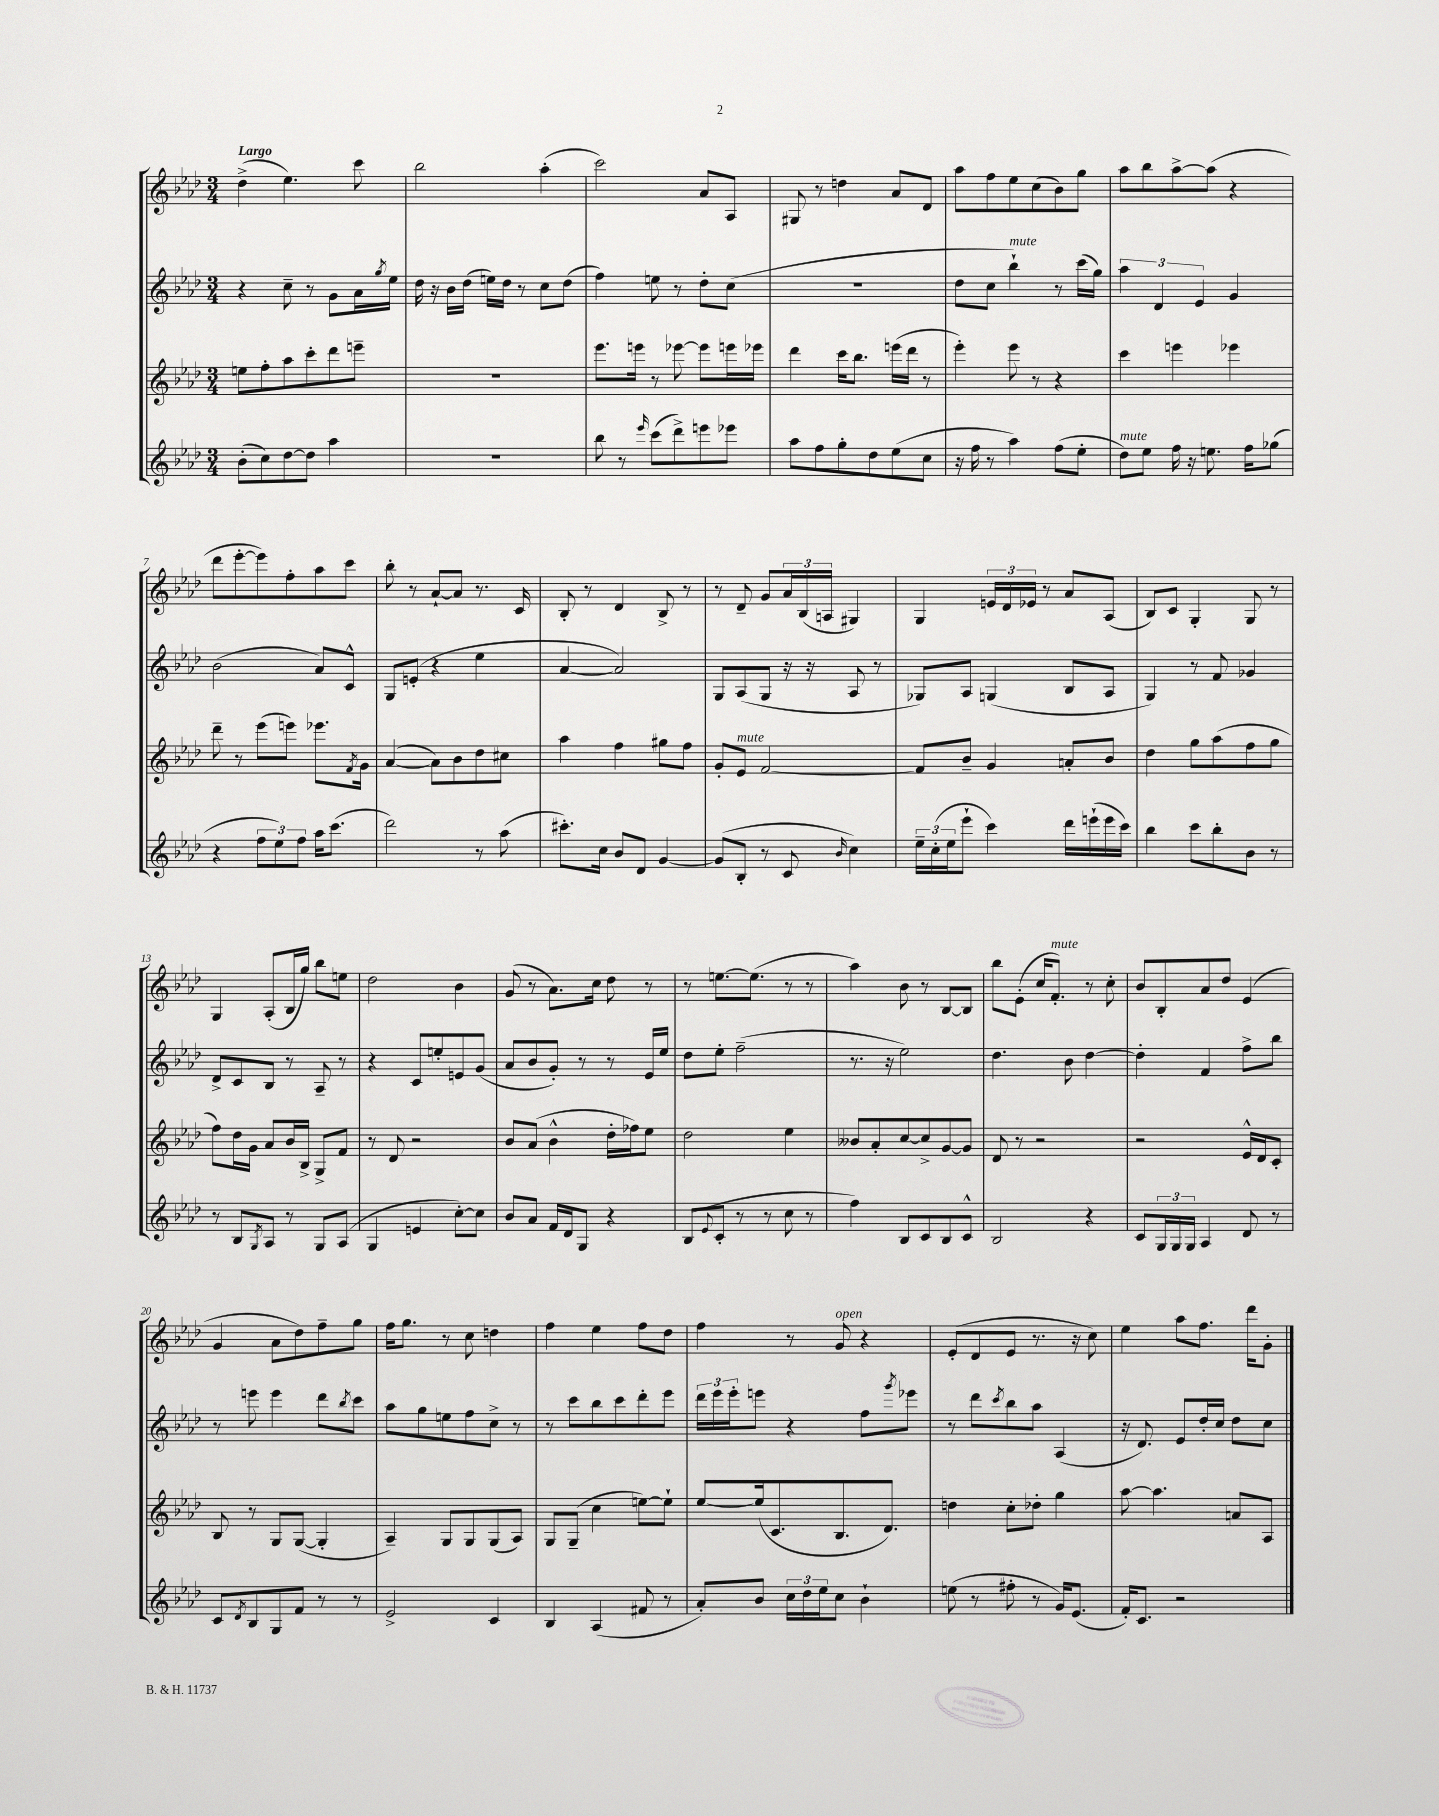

**kern	**kern	**kern	**kern
*part4	*part3	*part2	*part1
*staff4	*staff3	*staff2	*staff1
*clefG2	*clefG2	*clefG2	*clefG2
*k[b-e-a-d-]	*k[b-e-a-d-]	*k[b-e-a-d-]	*k[b-e-a-d-]
*M3/4	*M3/4	*M3/4	*M3/4
=1	=1	=1	=1
!	!	!	!LO:TX:a:B:t=Largo
(8b-'\L	8een\L	4r	(4dd-^\
8cc\)	8ff'\	.	.
[8dd-\	8aa-\	8cc~\	4.ee-\)
8dd-\J]	8ccc'\	8r	.
4aa-\	8ddd-\	8g\L	.
.	8eeen~\J	16a-\L	8ccc\
.	.	8qgg/	.
.	.	16ee-\JJ	.
=2	=2	=2	=2
2.r	2.r	16dd-\	2bb-\
.	.	16r	.
.	.	16b-\LL	.
.	.	(16dd-\JJ	.
.	.	16een\LL)	.
.	.	16dd-\JJ	.
.	.	8r	.
.	.	8cc\L	(4aa-'\
.	.	(8dd-\J	.
=3	=3	=3	=3
8bb-\	8.eee-\L	4ff\)	2ccc\)
8r	.	.	.
.	16eeen\Jk	.	.
16qqeee-/	.	.	.
(8ccc\L	8r	8een\	.
8ddd-^\)	[8eee-X\	8r	.
8eeen\	8eee-\L]	8dd-'\L	8a-/L
8eee-X\J	16eeen\L	(8cc\J	8A-/J
.	16eee-X\JJ	.	.
=4	=4	=4	=4
8aa-\L	4ddd-\	2.r	8G#X/
8ff\	.	.	8r
8gg'\	16ccc\KL	.	4ddn\
.	8.bb-\J	.	.
8dd-\	.	.	.
(8ee-\	(16eeen\LL	.	8a-/L
.	16ddd-\JJ	.	.
8cc\J	8r	.	8d-/J
=5	=5	=5	=5
16r	4eee-'\)	8dd-\L	8aa-\L
16ff\	.	.	.
8r	.	8cc\J	8ff\
!	!	!LO:TX:a:i:t=mute	!
4aa-\)	8eee-\	4bb-`\)	8ee-\
.	8r	.	(8cc\
(8ff\L	4r	8r	8b-\)
8ee-'\J	.	(16ccc\LL	8gg\J
.	.	16gg\JJ)	.
=6	=6	=6	=6
!LO:TX:a:i:t=mute	!	!	!
8dd-\L)	4ccc\	6aa-\	8aa-\L
8ee-\J	.	.	8bb-\
.	.	6d-/	.
16ff\	4eeen\	.	[8aa-^\
16r	.	.	.
.	.	6e-/	.
8.een\	.	.	(8aa-\J]
.	4eee-X\	4g/	4r
16ff\KL	.	.	.
(8gg-X\J	.	.	.
!!LO:LB:g=z
=7	=7	=7	=7
4r	8ddd-~\	(2b-\	8ddd-\L
.	8r	.	[8eee-'\
12ff\L	(8eee-\L	.	8eee-\])
12ee-\)	.	.	.
.	8eeen\J)	.	8ff'\
12ff\J	.	.	.
16aa-\KL	8.eee-X\L	8a-/L)	8aa-\
(8.ccc\J	.	.	.
.	.	8c^^/J	8ccc\J
.	8qf/	.	.
.	16g\Jk	.	.
=8	=8	=8	=8
2ddd-\)	([4a-/	8G/L	8bb-'\
.	.	(8en'/J	8r
.	8a-\L])	4r	[8a-`/L
.	8b-\	.	8a-/J]
8r	8dd-\	4ee-\	8.r
(8aa-\	8cc#X\J	.	.
.	.	.	16c/
=9	=9	=9	=9
8.ccc#X'\L)	4aa-\	[4a-/	8B-'/
.	.	.	8r
16cc\Jk	.	.	.
8b-/L	4ff\	2a-/])	4d-/
8d-/J	.	.	.
[4g/	8gg#X\L	.	8B-^/
.	8ff\J	.	8r
=10	=10	=10	=10
(8g/L]	8g'/L	8G/L	8r
!	!LO:TX:a:i:t=mute	!	!
8B-'/J	8e-/J	(8A-/	8d-~/
8r	[2f/	8G/J	8g/L
8c/	.	16r	24a-/L
.	.	.	(24B-/
.	.	16r	.
.	.	.	24An/JJ
16qqb-/	.	.	.
4cc\)	.	8A-/	4G#X/)
.	.	8r	.
=11	=11	=11	=11
24ee-~\LL	8f/L]	8G-X/L)	4G/
(24cc'\	.	.	.
24ee-\J	.	.	.
8eee-`\J	8b-~/J	8A-/J	.
4ccc\)	4g/	(4Gn/	24en/LL
.	.	.	24d-/
.	.	.	24e-X/JJ
.	.	.	8r
16ddd-\LL	8an'/L	8B-/L	8a-/L
(16eeen`\	.	.	.
16eee\	8b-/J	8A-/J	(8A-/J
16ccc\JJ)	.	.	.
=12	=12	=12	=12
4bb-\	4dd-\	4G/)	8B-/L)
.	.	.	8c/J
8ccc\L	8gg\L	8r	4G'/
8bb-'\	(8aa-\	8f/	.
8b-\J	8ff\	4g-X/	8G/
8r	8gg\J	.	8r
!!LO:LB:g=z
=13	=13	=13	=13
8r	8ff\L)	8d-^/L	4G/
8B-/L	16dd-\L	8c/	.
.	16g\JJ	.	.
8qG/	.	.	.
8A-/J	8a-/L	8B-/J	(8A-'/L
8r	16b-/L	8r	16B-/L
.	16B-^/JJ	.	16gg/JJ)
8G/L	8G^/L	8A-~/	8bb-\L
(8A-/J	8f/J	8r	8een\J
=14	=14	=14	=14
4G/	8r	4r	2dd-\
.	8d-/	.	.
4en/	2r	8c/L	.
.	.	8een'/	.
[8cc'\L)	.	8en/	4b-\
8cc\J]	.	(8g/J	.
=15	=15	=15	=15
8b-/L	8b-/L	8a-/L	(8g/
8a-/J	(8a-/J	8b-/	8r
16f/LL	4b-^^\	8g'/J)	8.a-\L)
16d-/J	.	.	.
8G/J	.	8r	.
.	.	.	16cc\Jk
4r	16dd-'\LL	8r	8dd-\
.	16ff-X\J)	.	.
.	8ee-\J	16e-/LL	8r
.	.	16ee-/JJ	.
=16	=16	=16	=16
(8B-/L	2dd-\	8dd-\L	8r
8qqe-/	.	.	.
8c'/J	.	8ee-'\J	[8.een\L
8r	.	(2ff~\	.
.	.	.	(8.ee\J]
8r	.	.	.
8cc\	4ee-\	.	8r
8r	.	.	8r
=17	=17	=17	=17
4ff\)	8b--X/L	8.r	4aa-\)
.	8a-'/	.	.
.	.	16r	.
8B-/L	[8cc/	2ee-\)	8b-\
8c/	8cc^/]	.	8r
8B-/	[8g/	.	[8B-/L
8c^^/J	8g/J]	.	8B-/J]
=18	=18	=18	=18
2B-/	8d-/	4.dd-\	8bb-\L
.	8r	.	(8e-'\J
.	2r	.	16cc/KL
!	!	!	!LO:TX:a:i:t=mute
.	.	.	8.f'/J)
.	.	8b-\	.
4r	.	[4dd-\	8r
.	.	.	8cc'\
=19	=19	=19	=19
8c/L	2r	4dd-'\]	8b-/L
24G/L	.	.	8B-'/
24G/	.	.	.
24G/JJ	.	.	.
4A-/	.	4f/	8a-/
.	.	.	8dd-/J
8d-/	16e-^^/LL	8ff^\L	(4e-/
.	16d-/J	.	.
8r	8c'/J	8bb-\J	.
!!LO:LB:g=z
=20	=20	=20	=20
8c/L	8B-/	8r	4g/
8qd-/	.	.	.
8B-/	8r	8eeen\	.
8G/	8G/L	4eee\	8a-\L
8f/J	([8G/J	.	8dd-\)
8r	4G'/]	8ddd-\L	8ff~\
.	.	8qbb-/	.
8r	.	8ccc\J	8gg\J
=21	=21	=21	=21
2e-^/	4A-~/)	8aa-\L	16ff\KL
.	.	.	8.gg\J
.	.	8gg\	.
.	8G/L	8een\	8r
.	8G/	8ff\	8cc\
4c/	(8G/	8cc^\J	4ddn\
.	8A-/J)	8r	.
=22	=22	=22	=22
4B-/	8G/L	8r	4ff\
.	(8G~/J	8ccc\L	.
(4A-/	4cc\	8bb-\	4ee-\
.	.	8ccc\	.
8f#X/	[8een\L)	8ddd-'\	8ff\L
8r	8ee`\J]	8eee-\J	8dd-\J
=23	=23	=23	=23
8a-'/L)	[8ee-/L	24ddd-\LL	4ff\
.	.	24eee-\	.
.	.	24eee-'\J	.
8b-/J	(16ee-/k]	8eeen\J	.
.	8.c/	.	.
24cc\LL	.	4r	8r
24dd-\	.	.	.
24ee-\J	.	.	.
!	!	!	!LO:TX:a:i:t=open
8cc\J	8.B-/	.	8g/
4b-`\	.	8ff\L	4r
.	8.d-/J)	.	.
.	.	8qggg/	.
.	.	8eee-X\J	.
=24	=24	=24	=24
(8een\	4ddn\	8r	(8e-'/L
8r	.	8ddd-\L	8d-/
.	.	8qccc/	.
8ff#X'\	8cc'\L	8bb-\	8e-/J
8r	8dd-X'\J	8aa-\J	8.r
16g/KL)	4gg\	(4A-/	.
(8.e-/J	.	.	16r
.	.	.	8cc\)
=25	=25	=25	=25
16f'/KL)	[8aa-\	16r	4ee-\
8.c/J	.	8.d-/)	.
.	4.aa-\]	.	.
2r	.	8e-/L	8aa-\L
.	.	16dd-'/L	8.ff\J
.	.	16cc/JJ	.
.	8an/L	8dd-\L	.
.	.	.	16ddd-\KL
.	8A-/J	8cc\J	8g'\J
==	==	==	==
*-	*-	*-	*-
